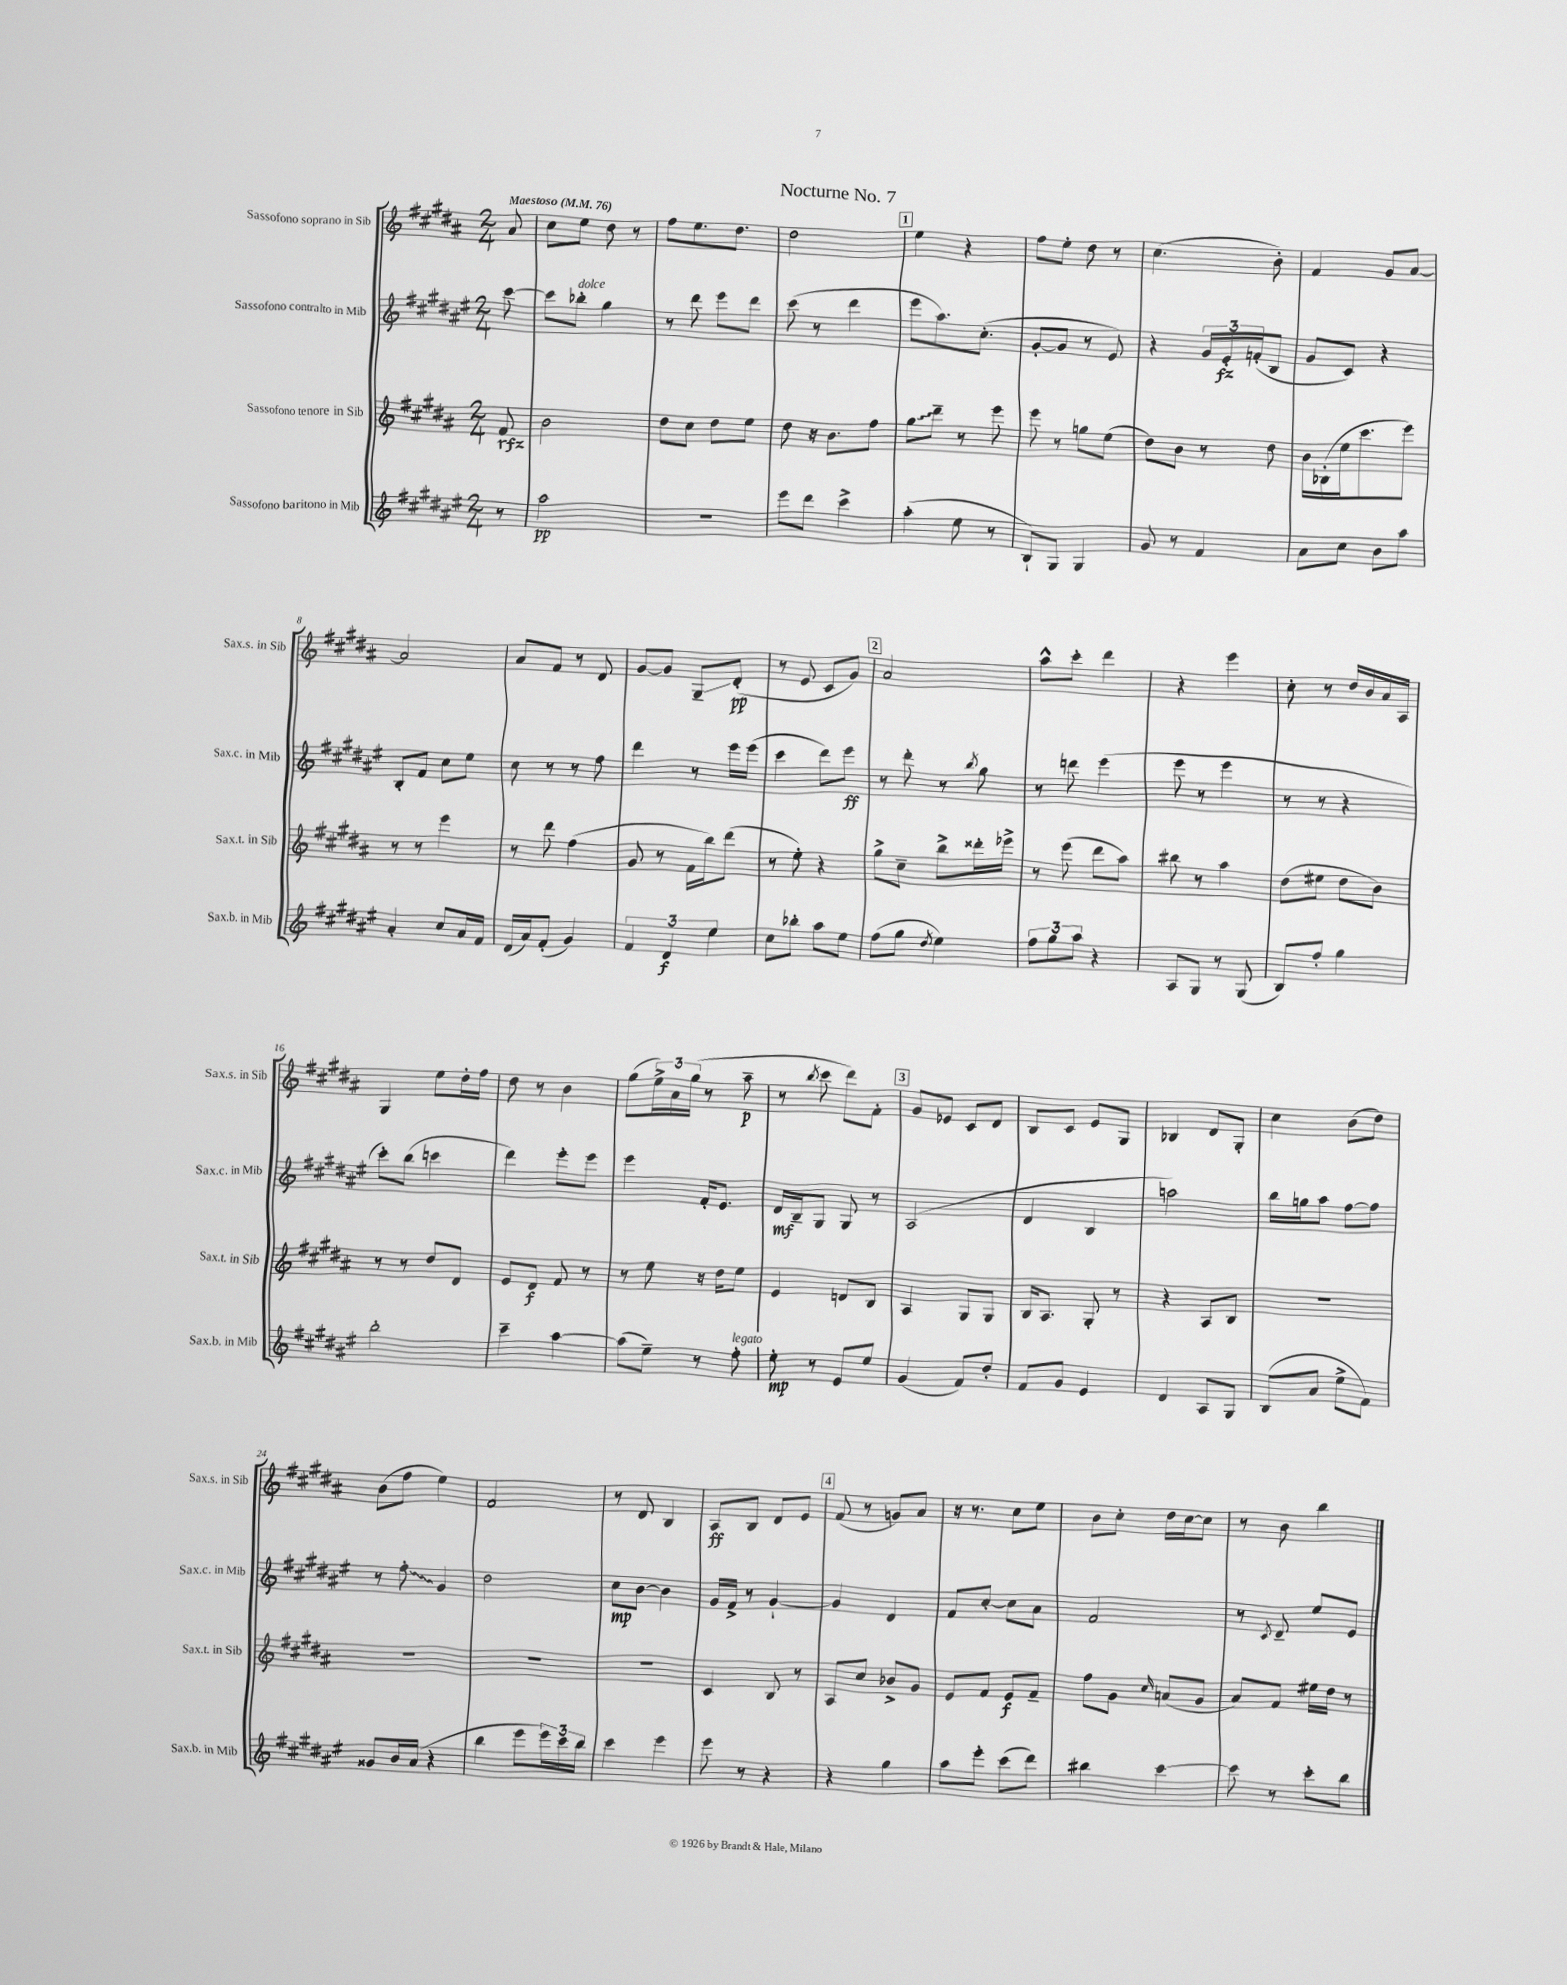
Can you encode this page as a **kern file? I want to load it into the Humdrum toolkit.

**kern	**kern	**kern	**kern
*staff4	*staff3	*staff2	*staff1
*clefG2	*clefG2	*clefG2	*clefG2
*k[f#c#g#d#a#e#]	*k[f#c#g#d#a#]	*k[f#c#g#d#a#e#]	*k[f#c#g#d#a#]
*M2/4	*M2/4	*M2/4	*M2/4
*MM76	*MM76	*MM76	*MM76
8r	8f#	[8ccc#	8a#
=	=	=	=
2aa#	2b	8ccc#]	8cc#
.	.	8bb-'	8ee
.	.	4gg#	8dd#
.	.	.	8r
=	=	=	=
2r	8dd#	8r	8ff#
.	8cc#	8ddd#	8.ee
.	8dd#	8eee#	.
.	.	.	8.dd#
.	8ee	8ddd#	.
=	=	=	=
8eee#	8dd#	(8ccc#	2dd#
8ddd#	16r	8r	.
.	8.b	.	.
4ccc#^	.	4ddd#	.
.	8ff#	.	.
=	=	=	=
(4aa#'	8gg#	8eee#	4ee
.	8ddd#~	8.aa#)	.
8ee#	8r	.	4r
.	.	(8.cc#'	.
8r	8eee	.	.
=	=	=	=
8B`)	8eee	[8g#'	8ff#
8G#	8r	8g#]	8ee'
4G#	8gg	8r	8dd#
.	(8ee	8e#)	8r
=	=	=	=
8g#	8dd#)	4r	(4.cc#
8r	8b	.	.
4f#	8r	24g#	.
.	.	24e#'	.
.	.	(24f'	.
.	8dd#	8B	8b')
=	=	=	=
8a#	16b	8g#	4f#
.	(16B-'	.	.
8cc#	16ee	8c#)	.
.	8.ccc#	.	.
8b	.	4r	8g#
8aa#	8eee)	.	[8a#
=	=	=	=
4a#'	8r	8B'	2a#]
.	8r	8f#	.
8cc#	4eee	8cc#	.
16a#	.	8ee#	.
16f#	.	.	.
=	=	=	=
(16d#	8r	8cc#	8a#
16a#)	.	.	.
(8f#'	8ddd#	8r	8f#
4g#)	(4ff#	8r	8r
.	.	8ff#	8d#
=	=	=	=
6f#	8g#	4ddd#	[8g#
.	8r	.	8g#]
6d#	.	.	.
.	16f#	8r	8G#~
.	16bb)	.	.
6ee#	.	.	.
.	(8ddd#	16eee#	(8d#'
.	.	(16eee#	.
=	=	=	=
8cc#	8r	4ccc#	8r
8bb-'	8ee')	.	8e
8aa#	4r	8ddd#)	8c#
8ee#	.	8eee#	8g#)
=	=	=	=
(8ff#	8gg#^	8r	2a#
8gg#	8cc#~	8ddd#'	.
8qdd#	.	.	.
4ee#)	8bb^	8r	.
.	.	8qbb	.
.	16ddd##'	8gg#	.
.	16eee-^	.	.
=	=	=	=
12ff#	8r	8r	8aa#^^
12gg#	.	.	.
.	(8eee	8ddd	8ccc#'
12aa#	.	.	.
4r	8ddd#	(4eee#	4ddd#
.	8aa#)	.	.
=	=	=	=
8A#	8bb#	8eee#	4r
8G#	8r	8r	.
8r	4aa#	4eee#	4eee
(8G#	.	.	.
=	=	=	=
8B)	(8dd#	8r	8cc#'
8ff#'	8ee#	8r	8r
4gg#	8dd#	4r	16dd#
.	.	.	16b
.	8b)	.	16a#
.	.	.	16A#
=	=	=	=
2bb'	8r	8ccc#')	4G#
.	8r	(8bb	.
.	8dd#	4ccc	8ee
.	8d#	.	16dd#'
.	.	.	16ff#
=	=	=	=
4ccc#~	8e	4ddd#)	8dd#
.	8d#	.	8r
[4aa#	8f#	8eee#'	4b
.	8r	8eee#	.
=	=	=	=
(8aa#]	8r	4eee#	(8gg#
8ee#~)	8ee	.	24ee^)
.	.	.	24a#
.	.	.	(24gg#
8r	16r	16f#'	8r
.	16dd#	8.e#	.
8ff#'	8ee	.	8aa#~
=	=	=	=
8ee#'	4e	16d#	8r
.	.	16B~	.
.	.	.	8qbb
8r	.	8G#	8ccc#
8e#	8d	8G#	8ddd#)
8ee#	8B	8r	8f#'
=	=	=	=
(4g#	4A#	(2A#	8g#
.	.	.	8e-
8f#)	8G#	.	8c#
8dd#'	8G#	.	8d#
=	=	=	=
8f#	16B	4d#	8B
.	8.A#	.	.
8g#	.	.	8c#
4e#	8G#'	4B	8e
.	8r	.	8G#
=	=	=	=
4d#	4r	2aa)	4B-
8A#	8A#	.	8d#
8G#	8B	.	8G#'
=	=	=	=
(8B	2r	16bb	4cc#
.	.	16gg	.
8a#	.	8aa#	.
8ee#^	.	[8ff#	(8b
8f#)	.	8ff#]	8dd#)
=	=	=	=
8g##	2r	8r	(8b
16b	.	8ff#'	8ff#
(16a#	.	.	.
4r	.	4g#	4ee)
=	=	=	=
4bb	2r	2dd#	2f#
8eee#	.	.	.
24eee#)	.	.	.
24ccc#	.	.	.
24bb	.	.	.
=	=	=	=
4ccc#	2r	8cc#	8r
.	.	[8b	8d#
4eee#	.	4b]	4B
=	=	=	=
8eee#	4c#	16g#	8A#
.	.	16f#^	.
8r	.	8r	8B
4r	8B	[4g#`	8d#
.	8r	.	8e
=	=	=	=
4r	8A#	4g#]	(8f#
.	8cc#	.	8r
4gg#	8b-^	4d#	8g)
.	8g#	.	8a#
=	=	=	=
8aa#	8e	8f#	16r
.	.	.	8.r
8eee#'	8f#	[8cc#'	.
(8ccc#	8e	8cc#]	8cc#
8ddd#)	8f#~	8a#	8ee
=	=	=	=
4bb#	8ff#	2f#	8b
.	8g#	.	8cc#'
.	16qqcc#	.	.
[4ccc#	(8a	.	16dd#
.	.	.	[16cc#
.	8g#	.	8cc#]
=	=	=	=
8ccc#]	8a#)	8r	8r
.	.	8qc#	.
8r	8f#	8d#~	8b
8ccc#'	16ee#	8ee#	4bb
.	16dd#	.	.
8bb	8r	8e#	.
==	==	==	==
*-	*-	*-	*-
